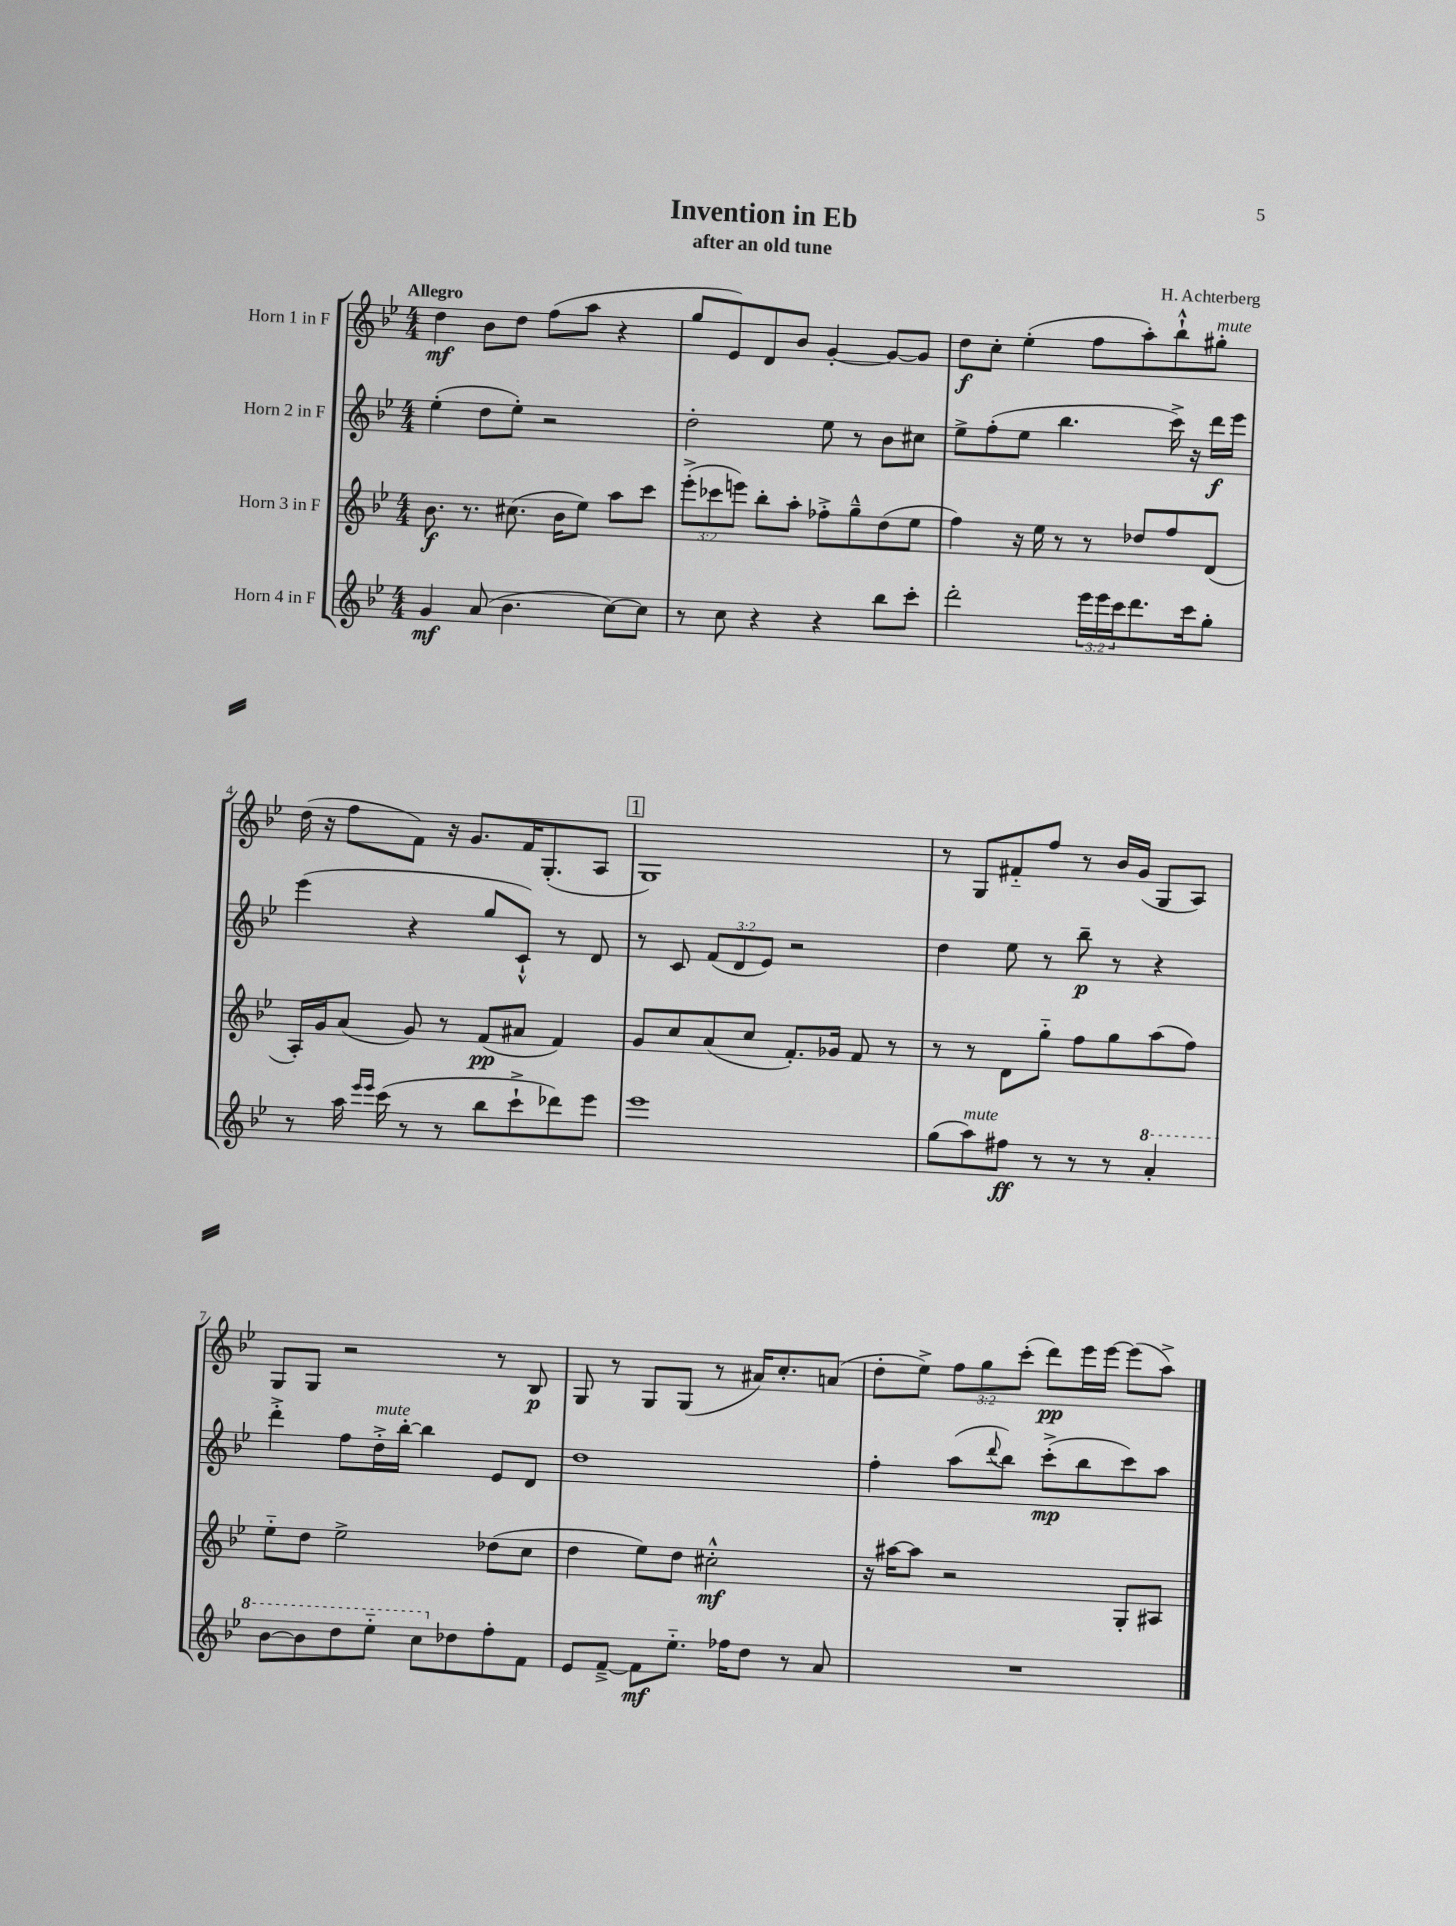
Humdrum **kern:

**kern	**kern	**kern	**kern
*staff4	*staff3	*staff2	*staff1
*clefG2	*clefG2	*clefG2	*clefG2
*k[b-e-]	*k[b-e-]	*k[b-e-]	*k[b-e-]
*M4/4	*M4/4	*M4/4	*M4/4
4g	8.b-	(4ee-'	4dd
.	8.r	.	.
(8a	.	8dd	8b-
4.b-	(8.cc#	8ee-')	8dd
.	.	2r	(8ff
.	16b-	.	.
.	8ee-)	.	8aa
[8cc)	8aa	.	4r
8cc]	8ccc	.	.
=	=	=	=
8r	(12eee-'^	2dd'	8gg
.	12ccc-	.	.
8cc	.	.	8e-)
.	12eee)	.	.
4r	8bb-'	.	8d
.	8aa'	.	8b-
4r	8ff-'^	8ee-	[4g'
.	8gg~^^	8r	.
8bb-	(8dd	8b-	8g_
8ccc'	8ee-	8cc#	8g]
=	=	=	=
2ddd'	4ff)	8ee-^	8dd
.	.	(8ff'	8cc'
.	16r	8ee-	(4ee-'
.	16ee-	.	.
.	8r	4.bb-	.
24eee-	8r	.	8ff
24eee-	.	.	.
24ccc	.	.	.
8.ddd	8dd-	.	8aa')
.	8ff	16ccc^)	8bb-`^^
16ccc	.	16r	.
8gg'	(8d	16ddd	8gg#'
.	.	16eee-	.
=	=	=	=
8r	16A')	(4eee-	(16dd
.	16g	.	16r
16aa	(8a	.	8ff
16qqeee-	.	.	.
16qqeee-	.	.	.
(16ccc	.	.	.
8r	8g)	4r	8f)
8r	8r	.	16r
.	.	.	8.g
8bb-	(8f	8gg	.
8ccc`^	8a#	8c`^^)	16f
.	.	.	(8.G'
8ddd-)	4f)	8r	.
8eee-	.	8d	8A
=	=	=	=
1eee-	8g	8r	1G)
.	8cc	8c	.
.	(8a	(12f	.
.	.	12d	.
.	8cc	.	.
.	.	12e-)	.
.	8.f')	2r	.
.	16g-	.	.
.	8f	.	.
.	8r	.	.
=	=	=	=
(8gg	8r	4dd	8r
8aa)	8r	.	8G
8ff#	8d	8ee-	8f#'~
8r	8gg'~	8r	8ff
8r	8ff	8bb-~	8r
8r	8gg	8r	16b-
.	.	.	(16g
4aa'	(8aa	4r	8G
.	8ff)	.	8A)
=	=	=	=
[8bb-	8ee-'~	4ddd'^	8G
8bb-]	8dd	.	8G
8ddd	2ee-^	8ff	2r
8eee-'~	.	16dd'^	.
.	.	[16bb-'	.
8ccc	.	4bb-]	.
8dd-	.	.	.
8ff'	(8dd-	8e-	8r
8f	8cc	8d	8B-
=	=	=	=
8e-	4dd	1dd	8G
[8f~^	.	.	8r
8f]	8ee-)	.	8G
8.ee-'~	8dd	.	(8G
.	2cc#'^^	.	8r
16ff-	.	.	.
8dd	.	.	16a#)
.	.	.	8.cc'
8r	.	.	.
8a	.	.	(8a
=	=	=	=
1r	16r	4ff'	8dd'
.	[16aa#	.	.
.	8aa#]	.	8ee-^)
.	2r	(8aa	12ff
.	.	.	12gg
.	.	8qqddd	.
.	.	8bb-)	.
.	.	.	(12ccc'
.	.	(8ccc'^	8ddd)
.	.	8bb-	16eee-
.	.	.	[16eee-
.	8G'	8ccc)	(8eee-]
.	8A#	8aa	8aa^)
==	==	==	==
*-	*-	*-	*-
